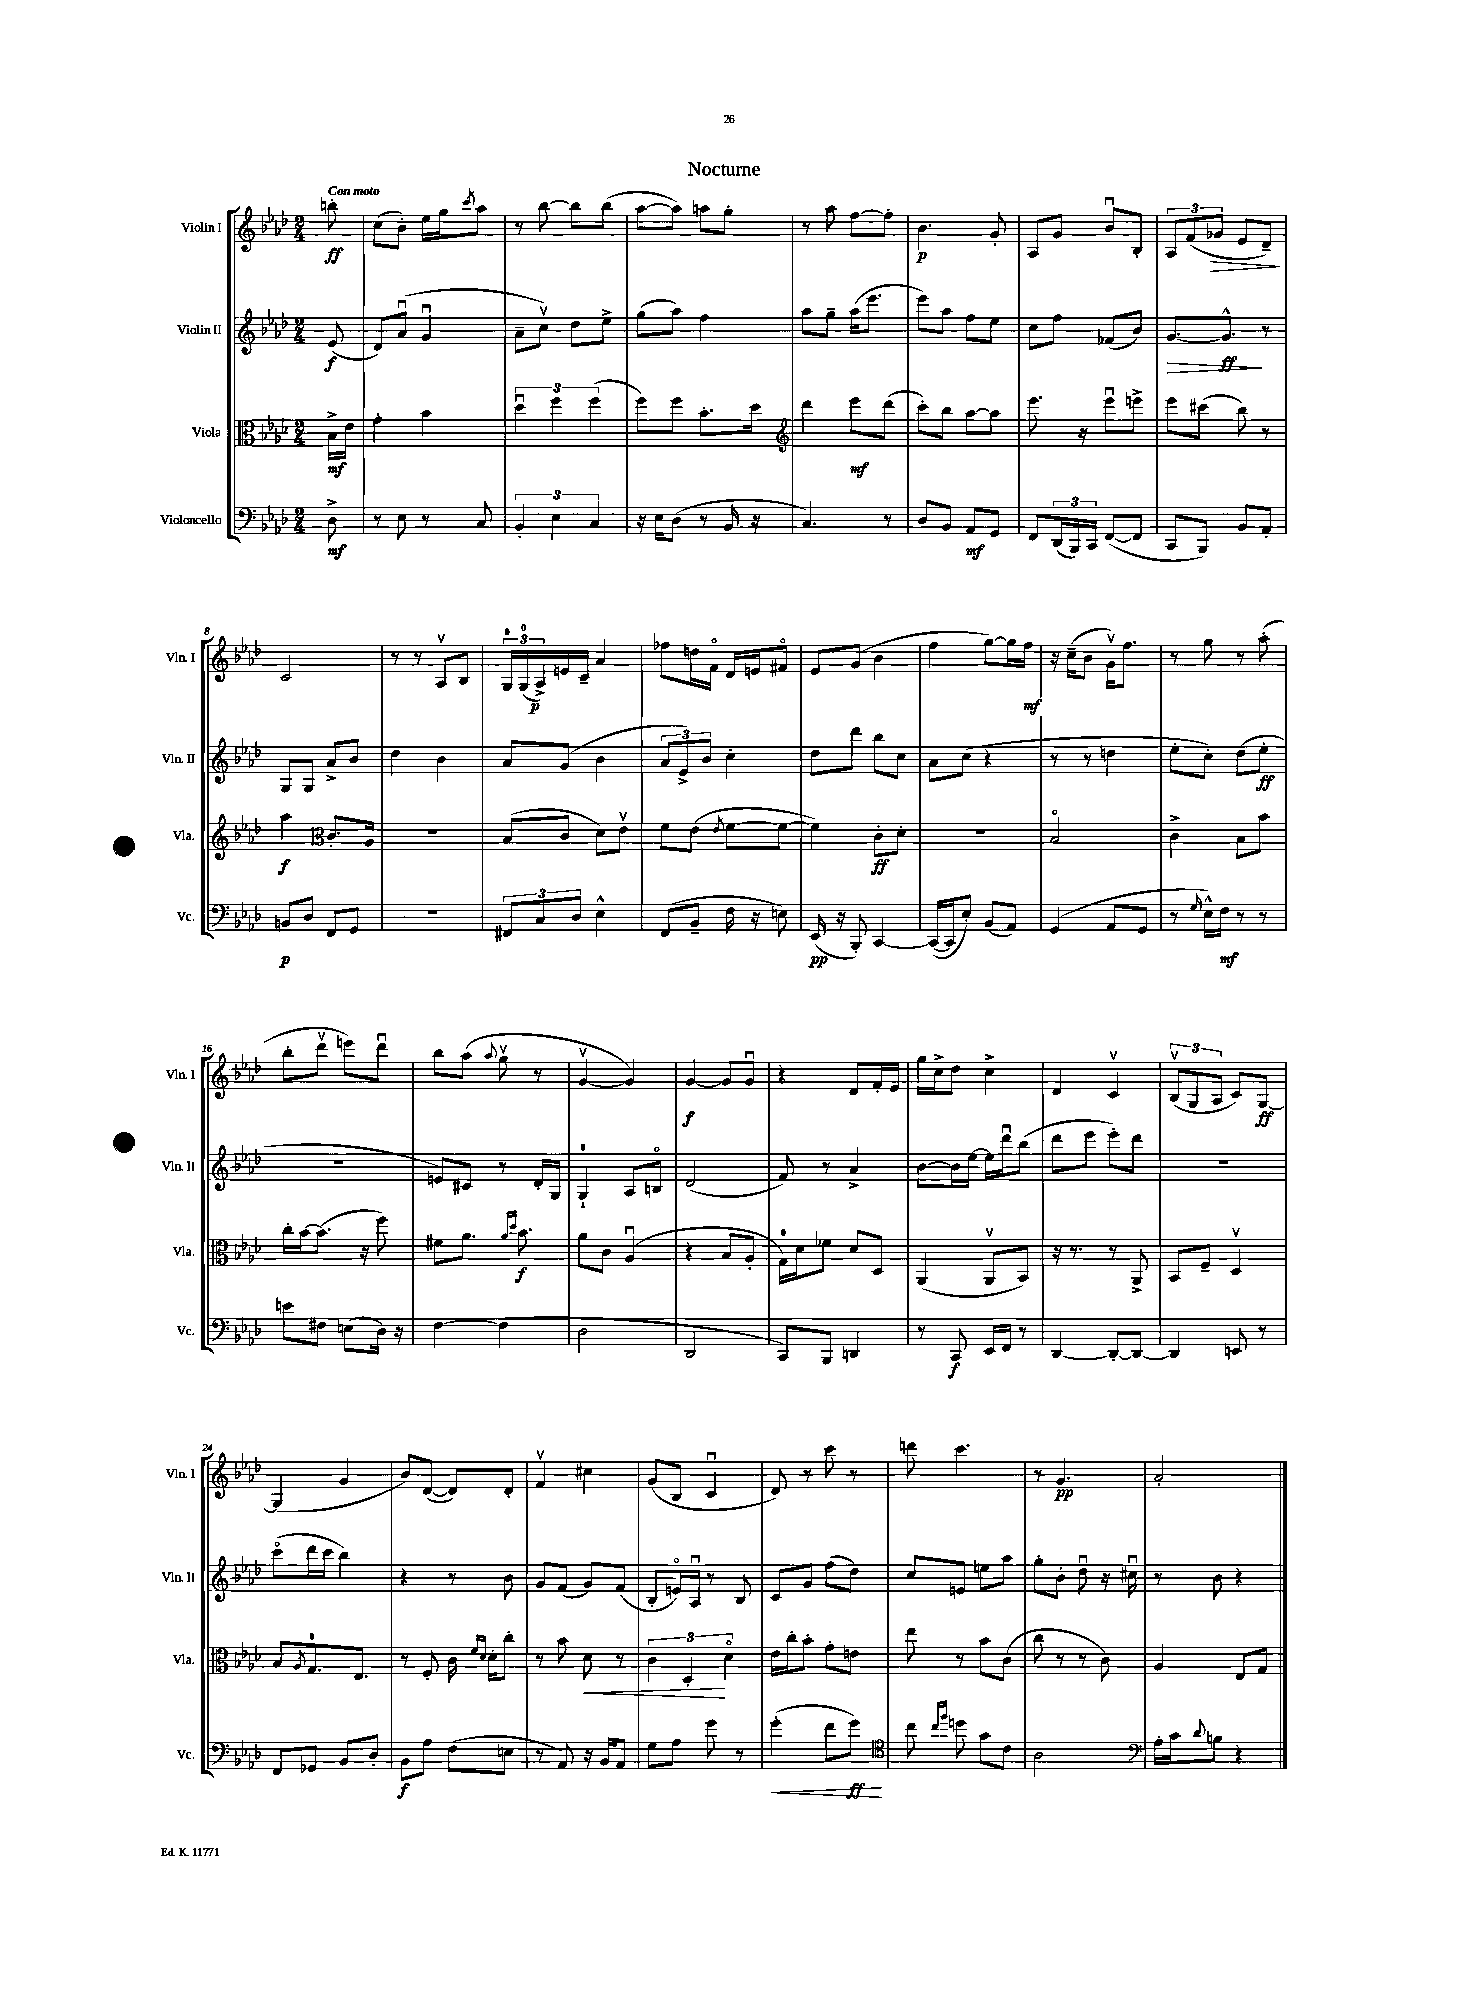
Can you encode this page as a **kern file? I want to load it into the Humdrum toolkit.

**kern	**kern	**kern	**kern
*staff4	*staff3	*staff2	*staff1
*clefF4	*clefC3	*clefG2	*clefG2
*k[b-e-a-d-]	*k[b-e-a-d-]	*k[b-e-a-d-]	*k[b-e-a-d-]
*M2/4	*M2/4	*M2/4	*M2/4
8D-^	16B-^	(8e-	8bb'
.	16e-	.	.
=	=	=	=
8r	4g'	8d-)	(8cc
8E-	.	(8a-u	8b-')
8r	4b-	4gu	16ee-
.	.	.	16gg
.	.	.	8qccc
8C	.	.	8aa-
=	=	=	=
6BB-'	6dd-u	8a-~	8r
.	.	8ccv)	[8bb-
6E-	6ff	.	.
.	.	8dd-	8bb-]
6C	(6ff	.	.
.	.	8ee-^	(8bb-
=	=	=	=
16r	8ff)	(8gg	[8aa-
16E-	.	.	.
(8D-	8ff	8aa-)	8aa-])
8r	8.b-'	4ff	8aa
16BB-	.	.	8gg'
16r	16dd-	.	.
=	=	=	=
*	*clefG2	*	*
4.C)	4ddd-	8aa-	8r
.	.	8gg~	8aa-
.	8eee-	(16aa-	[8ff
.	.	8.eee-	.
8r	(8ddd-	.	8ff']
=	=	=	=
8D-	8ccc')	8eee-)	4.b-
8BB-	8bb-	8aa-	.
8AA-	[8aa-	8ff	.
8GG	8aa-]	8ee-	8g'
=	=	=	=
8FF	8.eee-	8cc	8A-
(24DD-	.	8ff	8g
24BBB-)	.	.	.
.	16r	.	.
24CC	.	.	.
([8FF	8eee-u	(8f-	8b-u
8FF]	8eee^	8b-)	8B-'
=	=	=	=
8CC	8eee-	[8.g	12A-
.	.	.	(12f
8BBB-)	(8ccc#	.	.
.	.	.	12g-
.	.	8.g^^]	.
8BB-	8bb-)	.	8e-
8AA-'	8r	8r	8d-~)
=	=	=	=
8BB	4aa-	8G	2c
8D-	.	8G	.
*	*clefC3	*	*
8FF	8.c'	8a-^	.
8GG	.	8b-	.
.	16A-	.	.
=	=	=	=
2r	2r	4dd-	8r
.	.	.	8r
.	.	4b-	8A-v
.	.	.	8B-
=	=	=	=
12FF#	(8B-	8a-	24G
.	.	.	(24G
12C	.	.	24A-^)
.	8c	(8g	16e
12D-	.	.	.
.	.	.	16c~
4E-^^	8d-)	4b-	4a-
.	8e-v	.	.
=	=	=	=
(8FF	8f	12a-	8ff-
.	.	12e-^)	.
8BB-~	(8e-	.	16dd
.	.	12b-	.
.	.	.	16fo
.	8qe-	.	.
16F	[8f	4cc'	16d-
16r	.	.	16e
8E)	8f_	.	8f#o
=	=	=	=
(16EE-	4f])	8dd-	8e-
16r	.	.	.
8BBB-')	.	8ddd-	(8g
[4CC	8c'	8bb-	4b-
.	8d-'	8cc	.
=	=	=	=
(16CC_	2r	8a-	4ff
16CC]	.	.	.
8E-')	.	(8cc	.
(8BB-	.	4r	[8gg)
8AA-)	.	.	16gg]
.	.	.	16ff
=	=	=	=
(4GG	2B-o	8r	16r
.	.	.	(16cc~
.	.	8r	8b-
8AA-	.	4dd	16gv)
.	.	.	8.ff
8GG	.	.	.
=	=	=	=
8r	4c^	8ee-'	8r
16qqG	.	.	.
16E-^^)	.	8cc')	8gg
16F	.	.	.
8r	8B-	(8dd-	8r
8r	8b-	8ee-'	(8aa-'
=	=	=	=
8e	16cc'	2r	8bb-'
.	[16b-	.	.
8F#	(8.b-]	.	8ddd-v
(8E	.	.	8eee)
.	16r	.	.
16D-)	8ff)	.	8ddd-u
16r	.	.	.
=	=	=	=
[4F	8f#	8e)	8bb-
.	8.a-	8c#	(8aa-
.	.	.	8qqaa-
(4F]	.	8r	8ggv
.	16qqa-	.	.
.	16qqdd-	.	.
.	8.b-	.	.
.	.	16d-'	8r
.	.	16G	.
=	=	=	=
2D-	8a-	4G`	[4gv
.	8c	.	.
.	(4A-u	8A-	4g])
.	.	8Bo	.
=	=	=	=
2DD-	4r	(2d-	[4g
.	8B-	.	8g]
.	8A-'	.	8gu
=	=	=	=
8CC)	16G)	8f)	4r
.	16d-	.	.
8BBB-	8f-	8r	.
4DD	8d-	4a-^	8d-
.	8D-	.	16f'
.	.	.	16e-
=	=	=	=
8r	(4AA-	[8b-	16gg
.	.	.	16cc^
8CC	.	16b-]	8dd-
.	.	[16ee-	.
16EE-	8AA-v	16ee-]	4cc^
16FF	.	16ddd-u	.
8r	8BB-)	(8bb-	.
=	=	=	=
[4DD-	16r	8ddd-	4d-
.	8.r	.	.
.	.	8eee-	.
8DD-'_	8r	8eee-')	4cv
8DD-_	8AA-^	8ddd-	.
=	=	=	=
4DD-]	8BB-	2r	(12B-v
.	.	.	12G
.	8F~	.	.
.	.	.	12A-
8EE	4D-v	.	8c)
8r	.	.	[8G
=	=	=	=
8FF	8B-	(8ccco	(4G]
.	8qA-	.	.
8GG-	8.G	16ddd-	.
.	.	16ccc	.
8BB-	.	4bb-)	4g
.	8.E-	.	.
8D-'	.	.	.
=	=	=	=
8BB-	8r	4r	8b-)
8A-	8F'	.	([8d-
(8F	16c	8r	8d-])
.	16qqf	.	.
.	16qqd-	.	.
.	16d-'	.	.
8E	8cc'	8b-	8d-'
=	=	=	=
8r	8r	8g	4fv
8AA-)	8b-	(8f	.
16r	8d-	8g)	4cc#
16BB-	.	.	.
8AA-	8r	(8f	.
=	=	=	=
8G	6c	8B-'	(8g
8A-	.	16eo)	8B-
.	6D-'	.	.
.	.	16A-u	.
8g	.	8r	4cu
.	6d-o	.	.
8r	.	8B-	.
=	=	=	=
(4g'	16e-	8c	8d-)
.	16cc'	.	.
.	8b-'	8g	8r
8f	8g'	(8ff	8ccc
8g)	8e	8dd-)	8r
=	=	=	=
*clefC4	*	*	*
8cc	8ee-	8cc	8ddd
16qqcc	.	.	.
16qqff	.	.	.
8dd	8r	8e	4.ccc
8g	8b-	8ee	.
8c	(8c	8aa-	.
=	=	=	=
2A-	8cc	8gg'	8r
.	8r	8b-'	4.g
.	8r	8dd-u	.
.	8c)	16r	.
.	.	16cc#u	.
=	=	=	=
*clefF4	*	*	*
16A-'	4A-	8r	2a-'
16c	.	.	.
8qqd-	.	.	.
8B	.	8b-	.
4r	8E-	4r	.
.	8G	.	.
==	==	==	==
*-	*-	*-	*-
